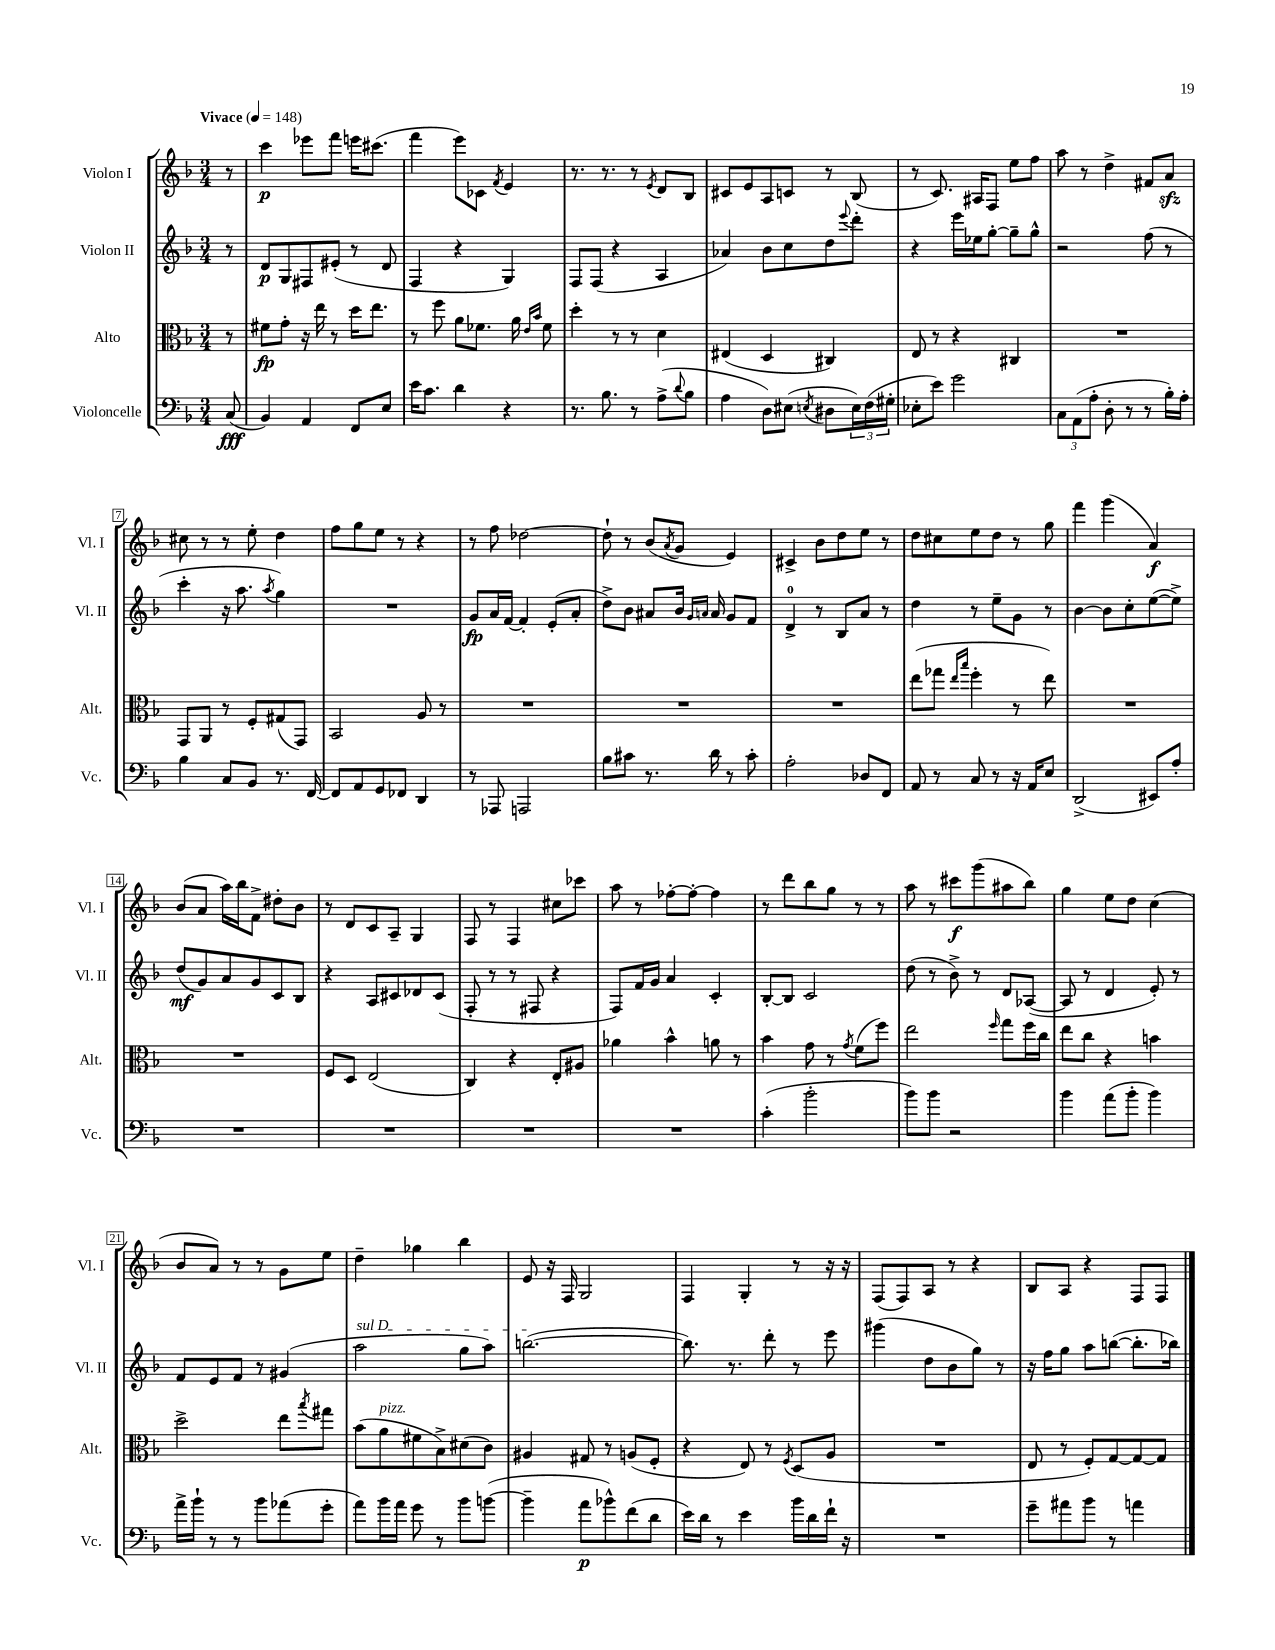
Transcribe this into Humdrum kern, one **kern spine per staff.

**kern	**dynam	**kern	**dynam	**kern	**dynam	**kern	**dynam
*part4	*part4	*part3	*part3	*part2	*part2	*part1	*part1
*staff4	*staff4	*staff3	*staff3	*staff2	*staff2	*staff1	*staff1
*I"Violoncelle	*	*I"Alto	*	*I"Violon II	*	*I"Violon I	*
*I'Vc.	*	*I'Alt.	*	*I'Vl. II	*	*I'Vl. I	*
*clefF4	*	*clefC3	*	*clefG2	*	*clefG2	*
*k[b-]	*	*k[b-]	*	*k[b-]	*	*k[b-]	*
*M3/4	*	*M3/4	*	*M3/4	*	*M3/4	*
*MM148	*	*MM148	*	*MM148	*	*MM148	*
=	=	=	=	=	=	=	=
!	!	!	!	!	!	!LO:TX:a:B:t=Vivace	!
(8C/	fff	8r	.	8r	.	8r	.
=1	=1	=1	=1	=1	=1	=1	=1
4BB-/)	.	8f#X\L	fp	8d/L	p	4ccc\	p
.	.	8g'\J	.	8G/	.	.	.
4AA/	.	16r	.	8F#X/	.	8eee-X\L	.
.	.	16ee\	.	.	.	.	.
.	.	8r	.	(8e#X'/J	.	8fff\J	.
8FF/L	.	16dd\KL	.	8r	.	16eeen\KL	.
.	.	8.ee\J	.	.	.	(8.ccc#X\J	.
8E/J	.	.	.	8d/	.	.	.
=2	=2	=2	=2	=2	=2	=2	=2
16e\KL	.	8r	.	4F/	.	4fff\	.
8.c\J	.	.	.	.	.	.	.
.	.	8ff\	.	.	.	.	.
4d\	.	8a\L	.	4r	.	8eee\L)	.
.	.	8.f-X\J	.	.	.	8c-X\J	.
.	.	.	.	.	.	8qf/	.
4r	.	.	.	4G/)	.	4e/	.
.	.	16a\	.	.	.	.	.
.	.	16qqe/LL	.	.	.	.	.
.	.	16qqb-/JJ	.	.	.	.	.
.	.	8f-\	.	.	.	.	.
=3	=3	=3	=3	=3	=3	=3	=3
8.r	.	4dd'\	.	8F/L	.	8.r	.
.	.	.	.	(8F/J	.	.	.
8.B-\	.	.	.	.	.	8.r	.
.	.	8r	.	4r	.	.	.
8r	.	8r	.	.	.	8r	.
.	.	.	.	.	.	8qe/	.
(8A^\L	.	4d\	.	4A/	.	8d/L	.
8qqd/	.	.	.	.	.	.	.
8B-\J	.	.	.	.	.	8B-/J	.
=4	=4	=4	=4	=4	=4	=4	=4
4A\	.	(4E#X/	.	4a-X/)	.	8c#X/L	.
.	.	.	.	.	.	8e/	.
8D\L)	.	4D/	.	8b-\L	.	8A/	.
(8E#X\J	.	.	.	8cc\	.	8cn/J	.
8qEn/	.	.	.	.	.	.	.
8D#X\L	.	4C#X/)	.	8dd\	.	8r	.
.	.	.	.	8qqeee/	.	.	.
24E\L)	.	.	.	8ddd'\J	.	(8B-/	.
(24F\	.	.	.	.	.	.	.
24G#X'\JJ	.	.	.	.	.	.	.
=5	=5	=5	=5	=5	=5	=5	=5
8E-X'\L	.	8E/	.	4r	.	8r	.
8e\J)	.	8r	.	.	.	8.c/)	.
2g\	.	4r	.	16eee\LL	.	.	.
.	.	.	.	16ee-X\J	.	16A#X/KL	.
.	.	.	.	[8gg'\J	.	8F/J	.
.	.	4C#X/	.	8gg~\L]	.	8ee\L	.
.	.	.	.	8gg^^\J	.	8ff\J	.
=6	=6	=6	=6	=6	=6	=6	=6
12C\L	.	2.r	.	2r	.	8aa\	.
(12AA\	.	.	.	.	.	.	.
.	.	.	.	.	.	8r	.
12A'\J	.	.	.	.	.	.	.
8D'\	.	.	.	.	.	4dd^\	.
8r	.	.	.	.	.	.	.
8r	.	.	.	(8ff\	.	8f#X/L	.
16B-'\LL)	.	.	.	8r	.	8azz/J	.
16A'\JJ	.	.	.	.	.	.	.
!!LO:LB:g=z
=7	=7	=7	=7	=7	=7	=7	=7
4B-\	.	8GG/L	.	4ccc'\	.	8cc#X\	.
.	.	8AA/J	.	.	.	8r	.
8C/L	.	8r	.	16r	.	8r	.
.	.	.	.	8.aa\	.	.	.
8BB-/J	.	8F'/L	.	.	.	8ee'\	.
.	.	.	.	8qaa/	.	.	.
8.r	.	(8G#X/	.	4gg\)	.	4dd\	.
.	.	8GG/J)	.	.	.	.	.
[16FF/	.	.	.	.	.	.	.
=8	=8	=8	=8	=8	=8	=8	=8
8FF/L]	.	2BB-/	.	2.r	.	8ff\L	.
8AA/	.	.	.	.	.	8gg\	.
8GG/	.	.	.	.	.	8ee\J	.
8FF-X/J	.	.	.	.	.	8r	.
4DD/	.	8A/	.	.	.	4r	.
.	.	8r	.	.	.	.	.
=9	=9	=9	=9	=9	=9	=9	=9
8r	.	2.r	.	8g/L	fp	8r	.
8AAA-X/	.	.	.	16a/L	.	8ff\	.
.	.	.	.	[16f/JJ	.	.	.
2AAAn/	.	.	.	4f'/]	.	[2dd-X\	.
.	.	.	.	(8e'/L	.	.	.
.	.	.	.	8a'/J	.	.	.
=10	=10	=10	=10	=10	=10	=10	=10
8B-\L	.	2.r	.	8dd^\L)	.	8dd-`\]	.
8c#X\J	.	.	.	8b-\J	.	8r	.
8.r	.	.	.	8a#X/L	.	(8b-/L	.
.	.	.	.	.	.	8qa/	.
.	.	.	.	16b-/Jk	.	8g/J	.
.	.	.	.	16qqg/LL	.	.	.
.	.	.	.	16qqan/JJ	.	.	.
16d\	.	.	.	16a/	.	.	.
8r	.	.	.	8g/L	.	4e/)	.
8c#'\	.	.	.	8f/J	.	.	.
=11	=11	=11	=11	=11	=11	=11	=11
2A'\	.	2.r	.	4d^/	.	4c#X^/	.
.	.	.	.	8r	.	8b-\L	.
.	.	.	.	8B-/L	.	8dd\	.
8D-X/L	.	.	.	8a/J	.	8ee\J	.
8FF/J	.	.	.	8r	.	8r	.
=12	=12	=12	=12	=12	=12	=12	=12
8AA/	.	(8ee\L	.	4dd\	.	8dd\L	.
8r	.	8gg-X\J	.	.	.	8cc#X\	.
.	.	16qqee/LL	.	.	.	.	.
.	.	16qqbb-/JJ	.	.	.	.	.
8C/	.	4ff'\	.	8r	.	8ee\	.
8r	.	.	.	8ee~\L	.	8dd\J	.
16r	.	8r	.	8g\J	.	8r	.
16AA/KL	.	.	.	.	.	.	.
8E/J	.	8ee\)	.	8r	.	8gg\	.
=13	=13	=13	=13	=13	=13	=13	=13
(2DD^/	.	2.r	.	[4b-\	.	4fff\	.
.	.	.	.	8b-\L]	.	(4ggg\	.
.	.	.	.	8cc'\	.	.	.
8EE#X/L)	.	.	.	([8ee\	.	4a/)	f
8A'/J	.	.	.	8ee^\J])	.	.	.
!!LO:LB:g=z
=14	=14	=14	=14	=14	=14	=14	=14
2.r	.	2.r	.	(8dd/L	mf	(8b-/L	.
.	.	.	.	8g/)	.	8a/J	.
.	.	.	.	8a/	.	16aa\LL)	.
.	.	.	.	.	.	16bb-\J	.
.	.	.	.	8g/	.	8f^\J	.
.	.	.	.	8c/	.	8dd#X'\L	.
.	.	.	.	8B-/J	.	8b-\J	.
=15	=15	=15	=15	=15	=15	=15	=15
2.r	.	8F/L	.	4r	.	8r	.
.	.	8D/J	.	.	.	8d/L	.
.	.	(2E/	.	8A/L	.	8c/	.
.	.	.	.	8c#X/	.	8A~/J	.
.	.	.	.	8d-X/	.	4G/	.
.	.	.	.	(8c#/J	.	.	.
=16	=16	=16	=16	=16	=16	=16	=16
2.r	.	4C/)	.	8F'/	.	8F/	.
.	.	.	.	8r	.	8r	.
.	.	4r	.	8r	.	4F/	.
.	.	.	.	8F#X/	.	.	.
.	.	8E'/L	.	4r	.	8cc#X\L	.
.	.	8A#X/J	.	.	.	8ccc-X\J	.
=17	=17	=17	=17	=17	=17	=17	=17
2.r	.	4a-X\	.	8F/L)	.	8aa\	.
.	.	.	.	16f/L	.	8r	.
.	.	.	.	16g/JJ	.	.	.
.	.	4b-^^\	.	4a/	.	[8ff-X'\L	.
.	.	.	.	.	.	8ff-'\J_	.
.	.	8an\	.	4c'/	.	4ff-\]	.
.	.	8r	.	.	.	.	.
=18	=18	=18	=18	=18	=18	=18	=18
(4c'\	.	4b-\	.	[8B-'/L	.	8r	.
.	.	.	.	8B-/J]	.	8ddd\L	.
2b-'\	.	8g\	.	2c/	.	8bb-\	.
.	.	8r	.	.	.	8gg\J	.
.	.	8qg/	.	.	.	.	.
.	.	(8f\L	.	.	.	8r	.
.	.	8ff\J)	.	.	.	8r	.
=19	=19	=19	=19	=19	=19	=19	=19
8b-\L)	.	2ee\	.	(8dd\	.	8aa\	.
8b-\J	.	.	.	8r	.	8r	.
2r	.	.	.	8b-^\)	.	8ccc#X\L	f
.	.	.	.	8r	.	(8ggg\	.
.	.	16qqff/	.	.	.	.	.
.	.	8gg\L	.	8d/L	.	8aa#X\	.
.	.	16ff\L	.	([8A-X/J	.	8bb-\J)	.
.	.	16cc\JJ	.	.	.	.	.
=20	=20	=20	=20	=20	=20	=20	=20
4b-\	.	8ee\L	.	8A-/]	.	4gg\	.
.	.	8cc\J	.	8r	.	.	.
(8a\L	.	4r	.	4d/	.	8ee\L	.
8b-'\J	.	.	.	.	.	8dd\J	.
4b-\)	.	4bn\	.	8e'/)	.	(4cc\	.
.	.	.	.	8r	.	.	.
!!LO:LB:g=z
=21	=21	=21	=21	=21	=21	=21	=21
16a^\LL	.	2dd^\	.	8f/L	.	8b-/L	.
16b-`\JJ	.	.	.	.	.	.	.
8r	.	.	.	8e/	.	8a/J)	.
8r	.	.	.	8f/J	.	8r	.
8b-\L	.	.	.	8r	.	8r	.
(8a-X\	.	8ee\L	.	(4g#X/	.	8g\L	.
.	.	8qbb-/	.	.	.	.	.
8g'\J	.	8gg#X\J	.	.	.	8ee\J	.
=22	=22	=22	=22	=22	=22	=22	=22
!	!	!	!	!LO:TX:a:i:t=sul D	!	!	!
8a\L)	.	(8b-\L	.	2aa\	.	4dd~\	.
!	!	!LO:TX:a:i:t=pizz.	!	!	!	!	!
16b-\L	.	8a\	.	.	.	.	.
16a\JJ	.	.	.	.	.	.	.
8g\	.	8f#X\	.	.	.	4gg-X\	.
8r	.	8B-^\)	.	.	.	.	.
8b-\L	.	(8d#X\	.	8gg\L	.	4bb-\	.
([8bn\J	.	8c\J)	.	8aa\J)	.	.	.
=23	=23	=23	=23	=23	=23	=23	=23
4b~\]	.	4A#X/	.	([2.bbn\	.	8e/	.
.	.	.	.	.	.	16r	.
.	.	.	.	.	.	16F/	.
8a\L	p	8G#X/	.	.	.	2G/	.
8b-X^^\)	.	8r	.	.	.	.	.
(8f\	.	(8An/L	.	.	.	.	.
8d\J	.	8F'/J	.	.	.	.	.
=24	=24	=24	=24	=24	=24	=24	=24
16e\LL)	.	4r	.	8.bb\])	.	4F/	.
16d\JJ	.	.	.	.	.	.	.
8r	.	.	.	.	.	.	.
.	.	.	.	8.r	.	.	.
4e\	.	8E/)	.	.	.	4G'/	.
.	.	8r	.	8ddd'\	.	.	.
.	.	8qF/	.	.	.	.	.
16b-\LL	.	(8D/L	.	8r	.	8r	.
16d\	.	.	.	.	.	.	.
16f`\JJ	.	8A/J	.	8eee\	.	16r	.
16r	.	.	.	.	.	16r	.
=25	=25	=25	=25	=25	=25	=25	=25
2.r	.	2.r	.	(4ggg#X\	.	(8F/L	.
.	.	.	.	.	.	8F/)	.
.	.	.	.	8dd\L	.	8A/J	.
.	.	.	.	8b-\	.	8r	.
.	.	.	.	8gg\J)	.	4r	.
.	.	.	.	8r	.	.	.
=26	=26	=26	=26	=26	=26	=26	=26
8g~\L	.	8E/	.	16r	.	8B-/L	.
.	.	.	.	16ff\KL	.	.	.
8a#X\	.	8r	.	8gg\J	.	8A/J	.
8b-\J	.	8F'/L)	.	8aa\L	.	4r	.
8r	.	[8G/	.	([8bbn\J	.	.	.
4an\	.	8G/_	.	8.bb'\L]	.	8F/L	.
.	.	8G/J]	.	.	.	8F/J	.
.	.	.	.	16bb-X\Jk)	.	.	.
==	==	==	==	==	==	==	==
*-	*-	*-	*-	*-	*-	*-	*-
